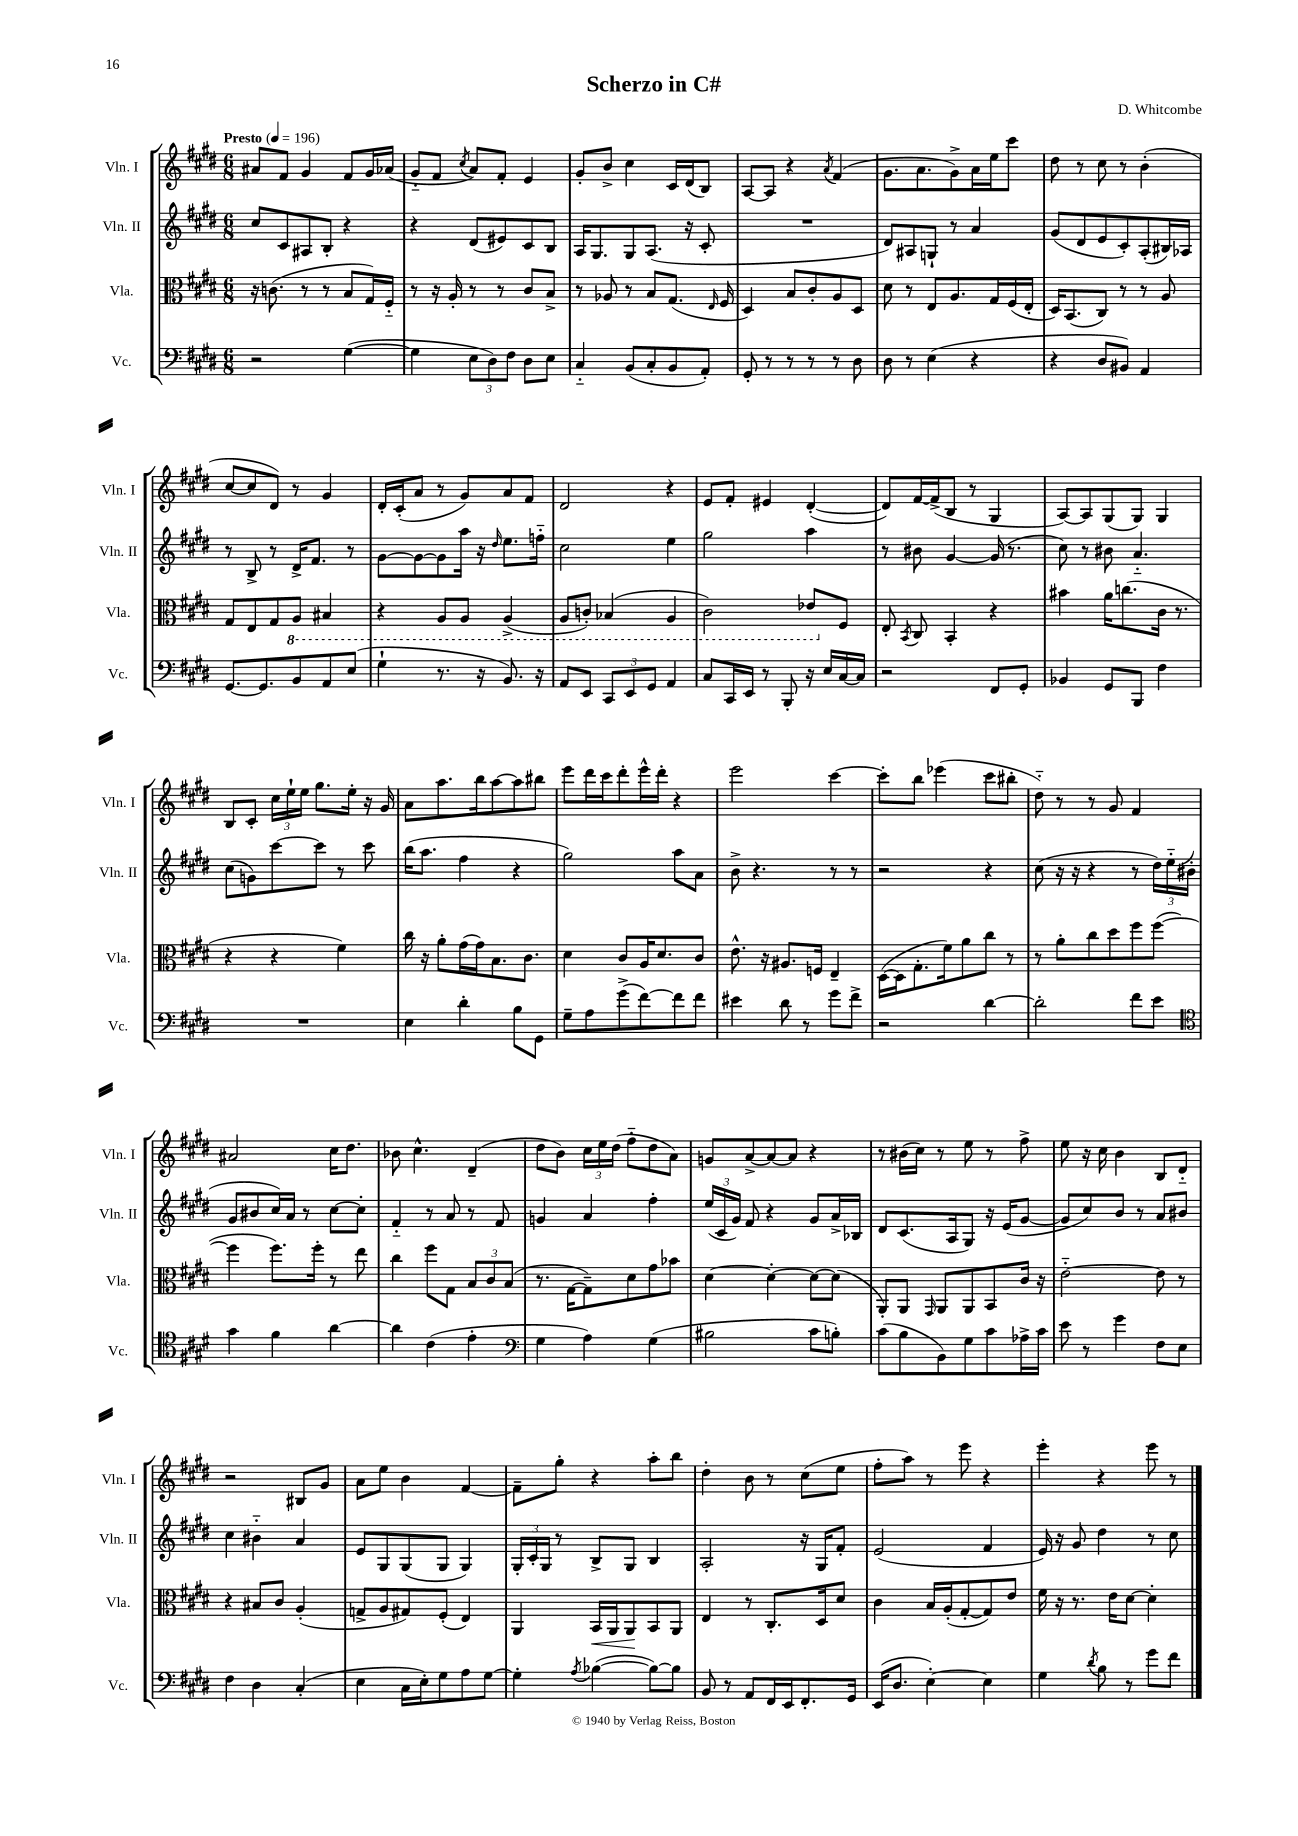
\header { title = "Scherzo in C#" composer = "D. Whitcombe" }
<<
\new StaffGroup <<
\new Staff = "s0" \with { instrumentName = "Vln. I" shortInstrumentName = "Vln. I" } {
    \clef treble \key e \major \numericTimeSignature \time 6/8 \tempo "Presto" 4 = 196
    \autoBeamOff ais'8[ fis'8] gis'4 fis'8[ gis'16 aes'16]( |
    gis'8[-_ fis'8] \acciaccatura { cis''8 } a'8[) fis'8]-. e'4 |
    gis'8[-. b'8]-> cis''4 cis'16[ dis'16( b8]) |
    a8[~ a8] r4 \acciaccatura { a'8 } fis'4( |
    gis'8.[ a'8. gis'8->) a'16 e''16 cis'''8] |
    dis''8 r8 cis''8 r8 b'4-.( |
    cis''8[~ cis''8 dis'8]) r8 gis'4 |
    dis'16[-. cis'16-.( a'8] r8 gis'8[) a'8 fis'8] |
    dis'2 r4 |
    e'8[ fis'8]-. eis'4 dis'4~-.( |
    dis'8[) fis'16~ fis'16->( b8] r8 gis4 |
    a8[~) a8 gis8( gis8]) gis4 |
    b8[ cis'8]-. \tuplet 3/2 { cis''16[ e''16-! e''16] } gis''8.[ e''16]-. r16 gis'16 |
    a'8[ a''8. b''16 a''8~ a''8 bis''8] |
    e'''8[ dis'''16 cis'''16 dis'''8-. e'''16-^ dis'''16]-. r4 |
    e'''2 cis'''4~ |
    cis'''8[-. b''8] ees'''4( cis'''8[ bis''8]-. |
    dis''8-_) r8 r8 gis'8 fis'4 |
    ais'2 cis''16[ dis''8.] |
    bes'8 cis''4.-^ dis'4--( |
    dis''8[ b'8]) \tuplet 3/2 { cis''16[ e''16 dis''16]( } fis''8[-_ dis''8 a'8]) |
    g'8[ a'8~-> a'8~ a'8] r4 |
    r8 bis'16[( cis''16]) r8 e''8 r8 fis''8-> |
    e''8 r16 cis''16 b'4 b8[ dis'8]-_ |
    r2 bis8[ gis'8] |
    a'8[ e''8] b'4 fis'4~ |
    fis'8[-- gis''8]-. r4 a''8[-. b''8] |
    dis''4-. b'8 r8 cis''8[( e''8] |
    fis''8[-. a''8]) r8 e'''8 r4 |
    e'''4-. r4 e'''8 r8 \bar "|." |
}
\new Staff = "s1" \with { instrumentName = "Vln. II" shortInstrumentName = "Vln. II" } {
    \clef treble \key e \major \numericTimeSignature \time 6/8
    \autoBeamOff cis''8[ cis'8 ais8 b8]-. r4 |
    r4 dis'8[( eis'8) cis'8 b8] |
    a16[ gis8. gis8 a8.]( r16 cis'8-. |
    R2. |
    dis'8[) ais8 g8]-! r8 a'4 |
    gis'8[( dis'8 e'8 cis'8-.) a8-.( bis16) aes16] |
    r8 b8-> r8 dis'16[-> fis'8.] r8 |
    gis'8[~ gis'8~ gis'8 a''16] r16 \grace { dis''16 } e''8.[ f''16]-_ |
    cis''2 e''4 |
    gis''2 a''4 |
    r8 bis'8 gis'4~ gis'16( r8. |
    cis''8) r8 bis'8 a'4.-_ |
    cis''8[( g'8) cis'''8~ cis'''8] r8 cis'''8 |
    b''16[( a''8.] fis''4 r4 |
    gis''2) a''8[ a'8] |
    b'8-> r4. r8 r8 |
    r2 r4 |
    cis''8( r16 r16 r4 r8 \tuplet 3/2 { dis''16[) e''16-_ bis'16]-.( } |
    gis'8[ bis'8 cis''16) a'16] r8 cis''8[~ cis''8]-. |
    fis'4-_ r8 a'8 r8 fis'8 |
    g'4 a'4 fis''4-. |
    \tuplet 3/2 { e''16[( cis'16 gis'16]) } fis'8 r4 gis'8[ a'16-> bes16] |
    dis'8[ cis'8.( a16 gis8]) r16 e'16[( gis'8]~ |
    gis'8[ cis''8) b'8] r8 a'8[ bis'8] |
    cis''4 bis'4-_ a'4 |
    e'8[ gis8 gis8( gis8] gis4) |
    \tuplet 3/2 { gis16[-. cis'16-. gis16] } r8 b8[-> gis8] b4 |
    a2-. r16 gis16[ fis'8]-. |
    e'2( fis'4 |
    e'16) r16 gis'8 dis''4 r8 cis''8 \bar "|." |
}
\new Staff = "s2" \with { instrumentName = "Vla." shortInstrumentName = "Vla." } {
    \clef alto \key e \major \numericTimeSignature \time 6/8
    \autoBeamOff r16 c'8.( r8 r8 b8[ gis16) fis16]-_ |
    r8 r16 a16-. r8 r8 cis'8[ b8]-> |
    r8 aes8 r8 b8[ gis8.]( \grace { e16 } fis16 |
    dis4) b8[ cis'8-. a8 dis8] |
    dis'8 r8 e8[ a8. gis16 fis16( e16]-. |
    dis16[) b,8.( cis8]) r8 r8 a8 |
    gis8[ e8 gis8 \ottava #-1 a,8] bis,4 |
    r4 a,8[ a,8] a,4->( |
    a,8[ c8]-.) bes,4( a,4 |
    cis2) ees8[ \ottava #0 fis8] |
    e8-. \acciaccatura { b,8 } cis8 b,4-. r4 |
    bis'4 a'16[ c''8.( cis'16] r8. |
    r4 r4 fis'4) |
    cis''16 r16 a'8[-. gis'16( gis'16) b8. cis'8.] |
    dis'4 cis'8[ a16 dis'8. cis'8] |
    e'8.-^ r16 ais8.[ f16] e4-- |
    dis16[~( dis16 gis8.-. fis'16) a'8 cis''8] r8 |
    r8 a'8[-. cis''8 dis''8 fis''8 fis''8]~( |
    fis''4 fis''8.[) fis''16]-. r8 e''8 |
    cis''4 fis''8[ gis8] \tuplet 3/2 { b8[ cis'8 b8]( } |
    r8. gis16[~ gis8--) dis'8 gis'8 bes'8] |
    dis'4~ dis'4~-. dis'8[~ dis'8]( |
    a,8[-.) a,8] \grace { gis,16 } a,8[ a,8 b,8 cis'16] r16 |
    e'2~-_ e'8 r8 |
    r4 bis8[ cis'8] a4-.( |
    g8[-> a8 gis8) fis8]-.( e4) |
    a,4 b,16[\< a,16 a,8\! b,8 a,8] |
    e4 r8 cis8.[-. dis16 dis'8] |
    cis'4 b16[ a16-.( gis8~-. gis8) e'8] |
    fis'16 r16 r8. e'16[ dis'8]~ dis'4-. \bar "|." |
}
\new Staff = "s3" \with { instrumentName = "Vc." shortInstrumentName = "Vc." } {
    \clef bass \key e \major \numericTimeSignature \time 6/8
    \autoBeamOff r2 gis4~( |
    gis4 \tuplet 3/2 { e8[ dis8) fis8] } dis8[ e8] |
    cis4-_ b,8[( cis8-. b,8 a,8]-.) |
    gis,8-. r8 r8 r8 r8 dis8 |
    dis8 r8 e4( r4 |
    r4 dis8[ bis,8]) a,4 |
    gis,8.[~ gis,8. b,8 a,8 e8]( |
    gis4-! r8. r16 b,8.) r16 |
    a,8[ e,8] \tuplet 3/2 { cis,8[ e,8 gis,8] } a,4 |
    cis8[ cis,16 e,16] r8 b,,8-. r16 e16[ cis16~ cis16] |
    r2 fis,8[ gis,8]-. |
    bes,4 gis,8[ b,,8] fis4 |
    R2. |
    e4 dis'4-. b8[ gis,8] |
    gis8[-- a8 gis'8->( fis'8~) fis'8 fis'8] |
    eis'4 dis'8 r8 gis'8[ fis'8]-> |
    r2 dis'4~ |
    dis'2-. fis'8[ e'8] |
    \clef tenor gis'4 fis'4 a'4~ |
    a'4 cis'4( e'4-. |
    \clef bass gis4 a4) gis4( |
    bis2 cis'8[ b8]-.) |
    cis'8[( b8 b,8) gis8 cis'8 aes16-> cis'16] |
    e'8 r8 gis'4 fis8[ e8] |
    fis4 dis4 cis4-.( |
    e4 cis16[ e16-.) gis8 a8 gis8]~ |
    gis4-. \acciaccatura { a8 } bes4~( bes8[~) bes8] |
    b,8 r8 a,8[ fis,16 e,16 fis,8.-. gis,16] |
    e,16[( dis8.] e4~-.) e4 |
    gis4 \acciaccatura { dis'8 } b8 r8 gis'8[ fis'8] \bar "|." |
}
>>
>>
\layout { \context { \Score \remove "Bar_number_engraver" } }
